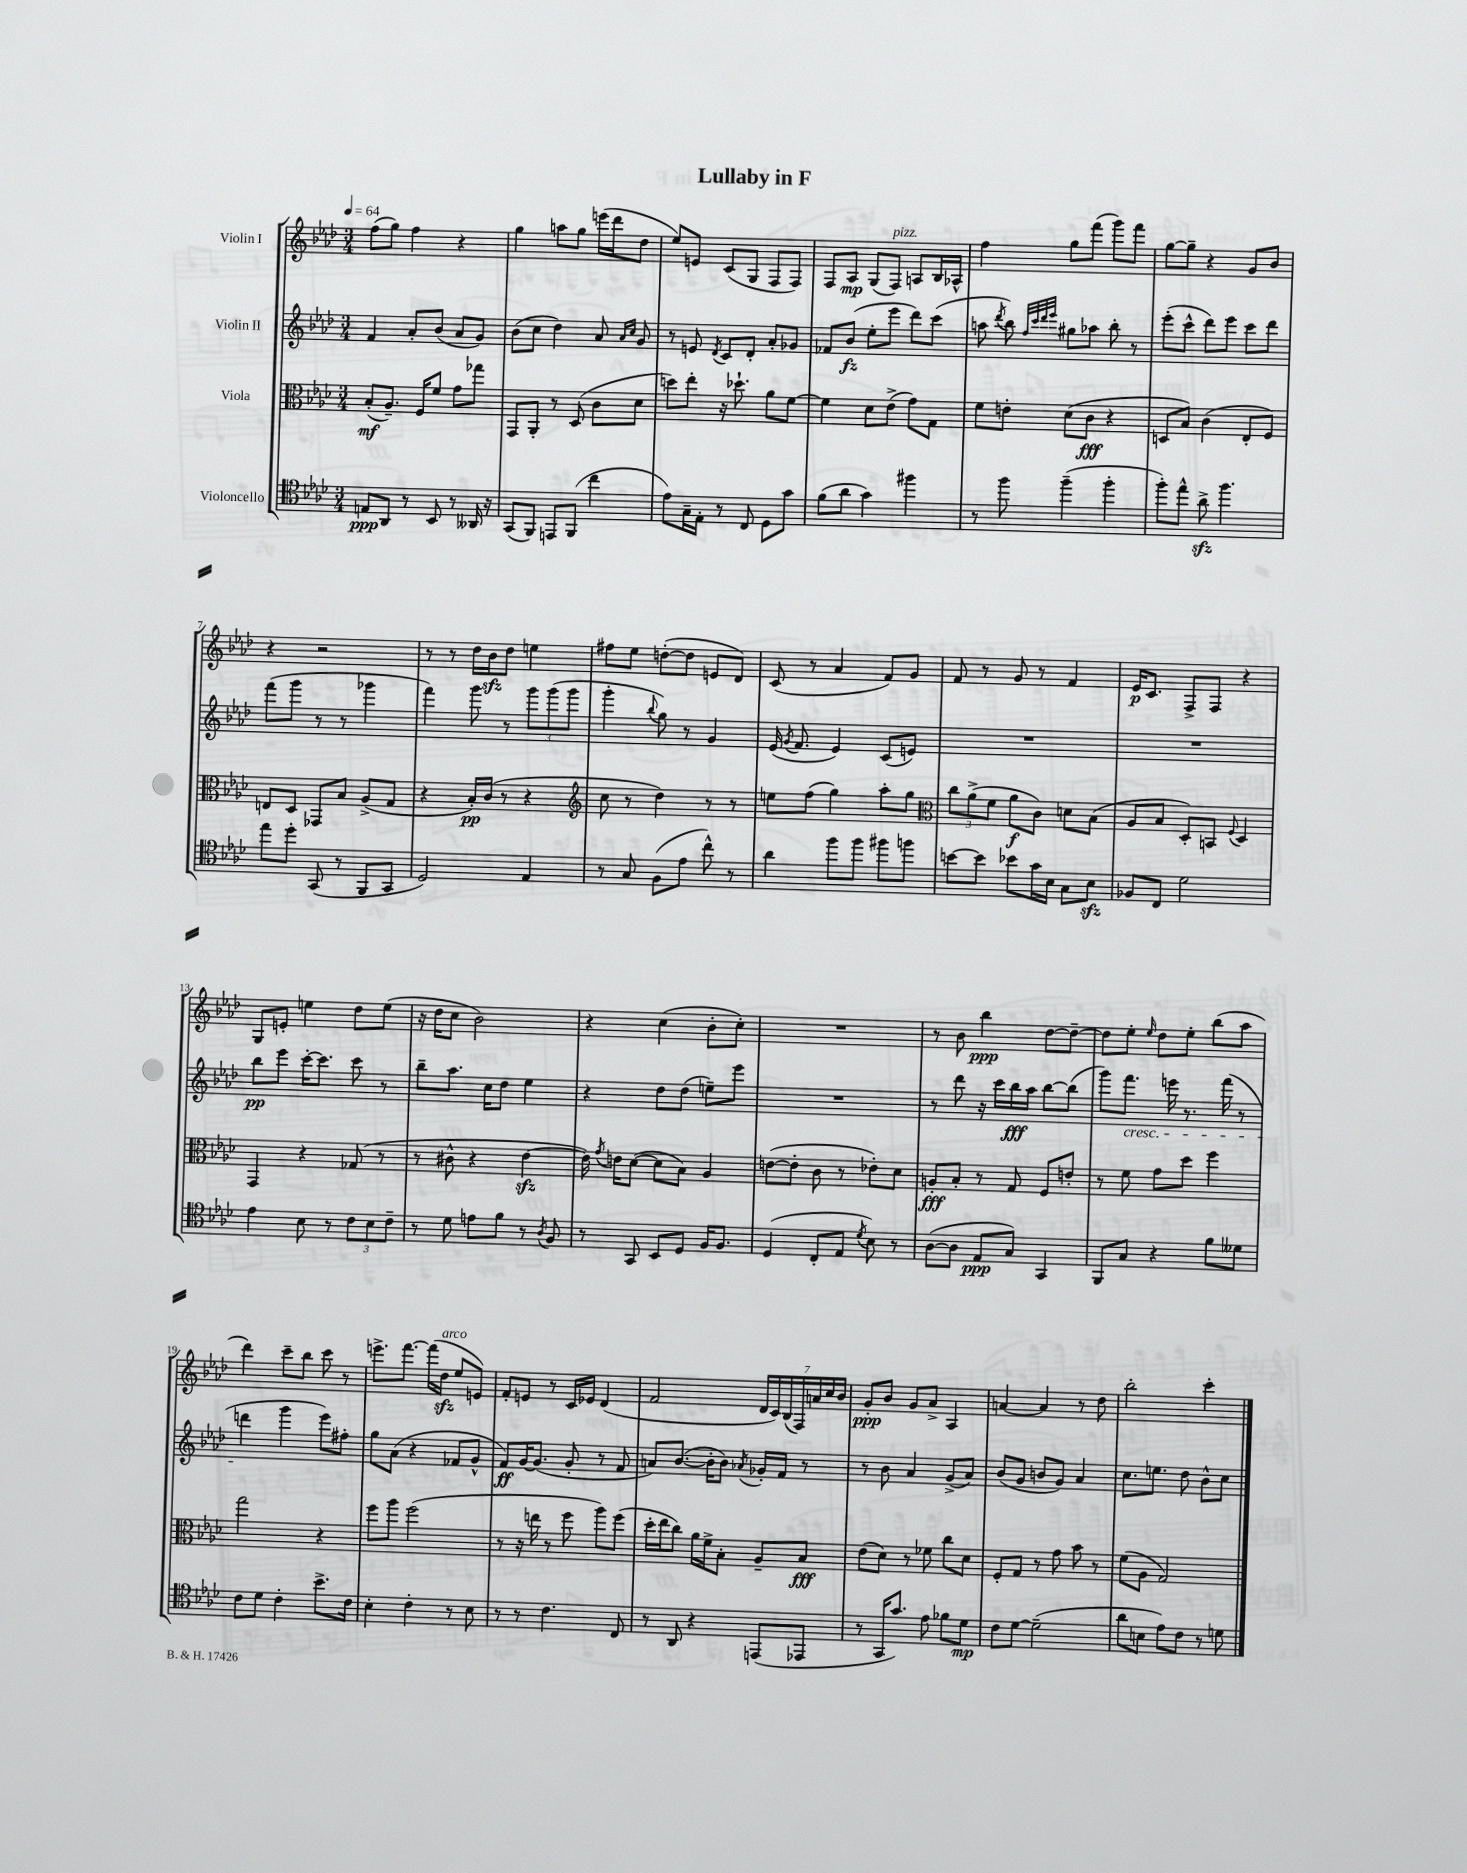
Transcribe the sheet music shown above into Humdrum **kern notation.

**kern	**kern	**kern	**kern
*staff4	*staff3	*staff2	*staff1
*clefC4	*clefC3	*clefG2	*clefG2
*k[b-e-a-d-]	*k[b-e-a-d-]	*k[b-e-a-d-]	*k[b-e-a-d-]
*M3/4	*M3/4	*M3/4	*M3/4
*MM64	*MM64	*MM64	*MM64
8E/L	(8B-'/L	4f/	(8ff\L
8AA-/J	8.A-~/J)	.	8gg\J)
8r	.	8a-'/L	4ff\
.	16F/LK	.	.
8BB-/	8f/J	(8b-/J	.
8r	8g\L	8a-/L	4r
16AA--/	8gg-\J	8g/J)	.
16r	.	.	.
=	=	=	=
(8GG/L	8GG/L	(8b-\L	4gg\
8FF/J)	8AA-'/J	8cc\J	.
8EE/L	8r	4dd-\)	8aa\L
(8FF/J	(8D-/	.	8gg\J
4cc\	8c\L	8a-/	(16eee\LL
.	.	.	16ddd-\J
.	.	16qqa-/LL	.
.	.	16qqcc/JJ	.
.	8d-\J	8g/	8dd-\J
=	=	=	=
8e-\L)	8dd\L)	8r	8ee-/L)
16G~\L	8ee-'\J	8e/	8e/J
16E-'\JJ	.	.	.
.	.	8qd-/	.
8r	16r	8c/L	(8c/L
.	8.dd-`\	.	.
8C/	.	8d-'/J	8G/J
8D-\L	8a-\L	8a-'/L	8F/L
8g\J	[8f\J	8g-/J	8F/J)
=	=	=	=
(8f\L	4f\]	8f-/L	8F/L
8a-\J	.	(8b-/J	8A-/J
4g\)	8d-\L	8ee-'\L	(8G/L
.	(8e-^\J	8eee-\J	8F/J)
4ff#\	8g\L)	8ddd-\L)	8A/L
.	8G\J	(8ccc\J	16B-/L
.	.	.	16A-^^/JJ
=	=	=	=
8r	8f\L	8aa\	4ff\
.	.	8qddd-/	.
8ff\	8e'\J	8bb-\)	.
.	.	32qqff/LLL	.
.	.	32qqccc/	.
.	.	32qqddd-/	.
.	.	32qqeee-/JJJ	.
(4ff~\	(8d-\L	8gg#\L	8gg\L
.	8c\J	8aa-\J	(8fff\J
4ff'\	4r	8bb-'\	8ggg\L)
.	.	8r	8fff\J
=	=	=	=
8ff'\L)	8D/L	(8eee-'\L	[8gg\L
8ee-^^\J	8B-/J)	8ccc^^\J	8gg~\]J
8a-^\	(4c\	8ddd-\L)	4r
4.ff\	.	8eee-\J	.
.	8E-'/L	8ccc\L	8g/L
.	8F/J)	8ddd-\J	8b-/J
=	=	=	=
8ee-\L	8E/L	(8fff\L	4r
8dd-'\J	8D-/J	8ggg\J	.
(8GG/	8GG-/L	8r	2r
8r	8B-/J	8r	.
8FF/L	(8A-^/L	4ggg-\	.
8GG/J	8G/J	.	.
=	=	=	=
2D-/)	4r	4fff\)	8r
.	.	.	8r
.	16B-'/LL)	8ggg\	16dd-\LL
.	(16c/JJ	.	16b-\J
.	8r	8r	8dd-\J
4E-/	4r	12ggg\L	4ee\
.	.	(12ggg\	.
.	.	12ggg\J	.
=	=	=	=
*	*clefG2	*	*
8r	8cc\	4ggg'\	8ff#\L
8G/	8r	.	8ee-\J
.	.	8qqbb-/	.
(8F\L	4dd-\)	8gg\)	([8dd'\L
8e-\J	.	8r	8dd\]J
8cc^^\)	8r	4g/	8e/L
8r	8r	.	8d-/J)
=	=	=	=
4a-\	8ee\L	(16e-/	(8c/
.	.	8qg/	.
.	.	8.f/	.
.	(8ff\J	.	8r
8ff\L	4gg\)	4e-/)	4a-/
8ff\J	.	.	.
8ff#\L	8aa-'\L	(8c/L	8f/L)
8ff\J	8gg\J	8e/J)	8g/J
=	=	=	=
*	*clefC3	*	*
[8b\L	12cc\L	2.r	8f/
.	(12a-^\	.	.
8b\]J	.	.	8r
.	12f\J	.	.
8b-\L	8a-\L	.	8g/
16g\L	8c\J)	.	8r
16B-\JJ	.	.	.
8G\L	8d\L	.	4f/
8B-\J	(8B-\J	.	.
=	=	=	=
8F-/L	8A-/L	2.r	16e-/LK
.	.	.	8.c/J
8C/J	8B-/J	.	.
2d-\	8D-'/L)	.	8F^/L
.	8BB/J	.	8F/J
.	8qqF/	.	.
.	4D-/	.	4r
=	=	=	=
4e-\	4GG/	8bb-\L	8G/L
.	.	8eee-\J	8e'/J
8B-\	4r	[16ccc'\LK	4ee\
.	.	8.ccc\]J	.
8r	.	.	.
12c\L	(8G-/	8ccc\	8dd-\L
12B-\	.	.	.
.	8r	8r	(8ee\J
12c~\J	.	.	.
=	=	=	=
8r	8r	8bb-~\L	16r
.	.	.	16dd-\LK
8d-\	8c#^^\	8.aa-\J	8cc\J
8e\L	4r	.	2b-\)
.	.	16cc\LK	.
8f\J	.	8dd-\J	.
8r	[4e-\	4ee-\	.
8qA-/	.	.	.
8F/	.	.	.
=	=	=	=
8r	16e-\])	4r	4r
.	8qg/	.	.
.	16e\LK	.	.
8GG/	([8d-\J	.	.
8BB-/L	8d-\]L	8dd-\L	(4cc\
8D-/J	8B-\J)	(8dd-\J	.
16F/LK	4A-/	8ee~\L)	8b-'\L
8.F/J	.	.	.
.	.	8eee-\J	8cc'\J)
=	=	=	=
(4D-/	([8e\L	2.r	2.r
.	8e'\]J	.	.
8C'/L	8c\	.	.
8E-/J	8r	.	.
8qd-/	.	.	.
8B-\)	8e-'\L)	.	.
8r	8d-\J	.	.
=	=	=	=
([8A-\L	8A'/L	8r	8r
8A-\]J	8B-'/J	8ddd-\	8b-\
8E-/L	8r	16r	4bb-\
.	.	16ccc\LL	.
8G/J)	8G/	16bb-\	.
.	.	16aa-\JJ	.
4GG/	8F/L	[8bb-\L	[8dd-\L
.	8e'/J	(8bb-\]J	8dd-~\_J
=	=	=	=
8FF/L	8r	8ggg\L)	8dd-\]L
8G/J	8f\	8.fff\J	8ee-'\J
.	.	.	16qqee-/
4r	8g\L	.	8dd-\L
.	.	16eee\	.
.	8dd-\J	8.r	8ee-'\J
8f\L	4ff\	.	(8bb-\L
.	.	(16fff\	.
8d--\J	.	8r	8aa-\J
=	=	=	=
8c\L	2gg\	4ddd\	4ddd-\)
8d-\J	.	.	.
4c'\	.	4ggg\	8ccc~\L
.	.	.	8bb-\J
8.b-^\L	4r	8eee-\L)	8ccc\
.	.	8ff#'\J	8r
16c\Jk	.	.	.
=	=	=	=
4B-'\	8ff\L	8gg\L	8.eee^\L
.	8aa-\J	(8a-\J	.
.	.	.	[8.fff\J
4c'\	(2ff\	4r	.
.	.	.	(16fff\]LL
.	.	.	16dd-\JJ
8r	.	8f-/L	8ee-/L
8B-\	.	8g^^/J	8e/J)
=	=	=	=
8r	8r	8f/L)	8f'/L
8r	16r	[16g/K	8e/J
.	16ee\	(8.g/]J	.
4.c\	8r	.	8r
.	8ff\	8g'/	16c/LL
.	.	.	16e-/JJ
.	8aa-\L)	8r	(4d-/
8C/	(8ff\J	8f/	.
=	=	=	=
8r	16dd-'\LL	8a/L)	2f/
.	16ee-\J	.	.
8AA-/	8cc\J)	([8.b-/J	.
4r	16a-\LL	.	.
.	16f^\J	16b-'\]LK	.
.	8B-'\J	8b-\J)	.
.	.	8qa-/	.
(8EE/L	8A-~/L	16g-'/LL	28d-/LL
.	.	.	28c/)
.	.	16f/JJ	.
.	.	.	(28B-/
.	.	.	28F/)
8EE-/J	8B-/J	8r	.
.	.	.	28a/
.	.	.	28cc/
.	.	.	28b-/JJ
=	=	=	=
8r	(8e-\L	8r	8g'/L
16GG/LK	8d-\J)	8b-\	8b-/J
8.g/J)	.	.	.
.	8r	4a-/	8g/L
8e-\	8f-\	.	8a-^/J
8f-\L	8cc\L	(8g^/L	4A-/
8d-\J	8d-\J	8a-/J)	.
=	=	=	=
8c\L	8F'/L	(8b-/L	[4a/
[8d-\J	8G/J	8g/J	.
(2d-~\]	8r	8b/L	4a/]
.	8g\	8g/J)	.
.	8b-\	4a-/	8r
.	8r	.	8dd-\
=	=	=	=
8a-\L	(8f\L	8.cc\L	2bb-'\
8B\J	8A-\J	.	.
.	.	8.ee\J	.
8e-\L)	2G/)	.	.
8c\J	.	8dd-\	.
8r	.	8b-^^\L	4ccc'\
8d\	.	8cc\J	.
==	==	==	==
*-	*-	*-	*-
